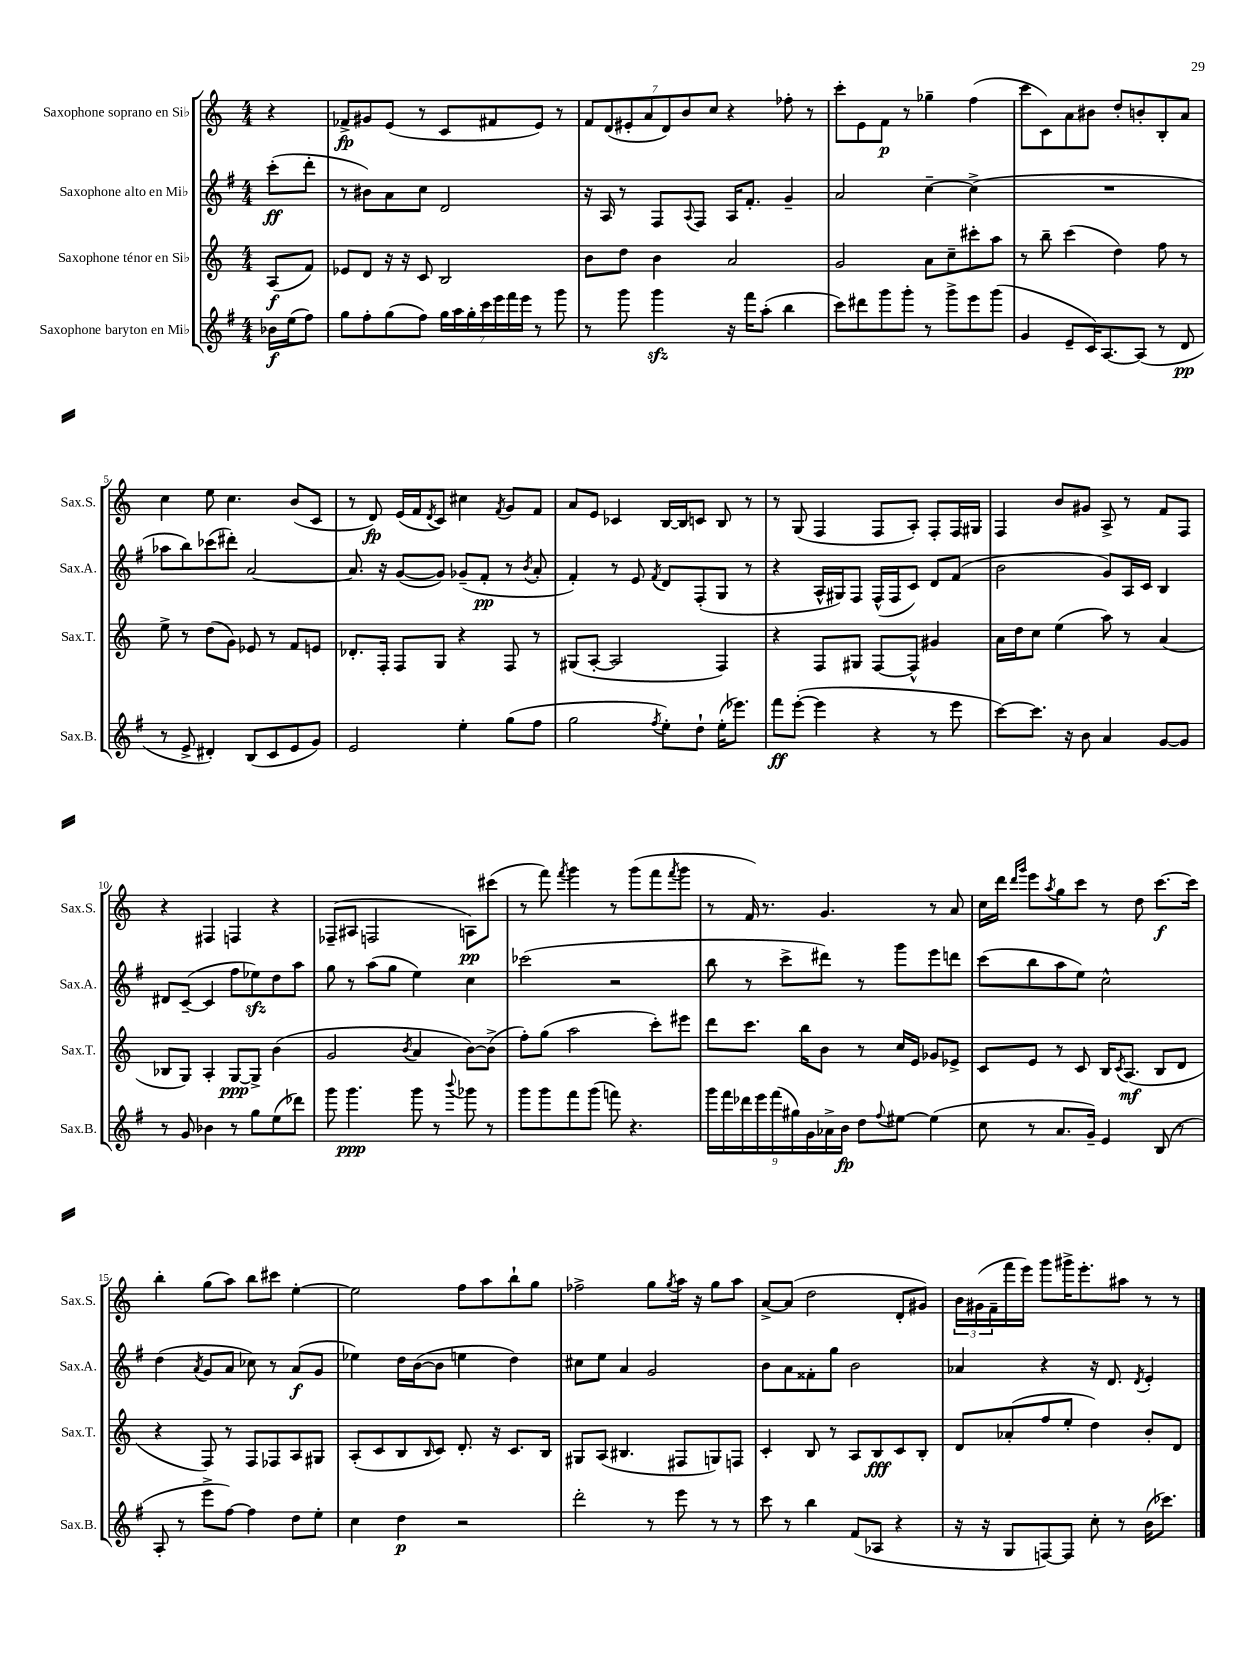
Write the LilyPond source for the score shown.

<<
\new StaffGroup <<
\new Staff = "s0" \with { instrumentName = "Saxophone soprano en Sib" shortInstrumentName = "Sax.S." } {
    \clef treble \key c \major \numericTimeSignature \time 4/4 \partial 4
    r4 |
    fes'8->\fp gis'8 e'8( r8 c'8 fis'8 e'8) r8 |
    \tuplet 7/4 { f'8 d'8( eis'8-. a'8 d'8) b'8 c''8 } r4 fes''8-. r8 |
    c'''8-. e'8 f'8\p r8 ges''4-- f''4( |
    c'''8 c'8) a'8 bis'8 d''8-. b'8-. b8-. a'8 |
    c''4 e''8 c''4. b'8( c'8 |
    r8 d'8\fp) e'16( f'16 \acciaccatura { d'8 } c'8) cis''4 \acciaccatura { f'8 } g'8 f'8 |
    a'8 e'8 ces'4 b16~ b16 c'8 b8 r8 |
    r8 g8( f4 f8 a8-.) f8-. f16 gis16 |
    f4 b'8 gis'8 a8-> r8 f'8 f8 |
    r4 fis4 f4 r4 |
    fes8--( ais8 f2 a8\pp) cis'''8( |
    r8 f'''8) \acciaccatura { f'''8 } g'''4 r8 g'''8( f'''8 \acciaccatura { f'''8 } g'''8 |
    r8 f'16) r8. g'4. r8 a'8 |
    c''16 d'''16 \grace { d'''16 g'''16 } e'''8 \acciaccatura { a''8 } g''8 c'''8 r8 d''8 c'''8.~\f c'''16 |
    b''4-. g''8( a''8) b''8 cis'''8 e''4~-. |
    e''2 f''8 a''8 b''8-! g''8 |
    fes''2-> g''8 \acciaccatura { g''8 } a''16 r16 g''8 a''8 |
    a'8~-> a'8( d''2 d'8-. gis'8) |
    \tuplet 3/2 { b'16 gis'16( f'16-- } f'''16 e'''16) g'''8 gis'''16-> e'''8.-. ais''8 r8 r8 \bar "|." |
}
\new Staff = "s1" \with { instrumentName = "Saxophone alto en Mib" shortInstrumentName = "Sax.A." } {
    \clef treble \key g \major \numericTimeSignature \time 4/4 \partial 4
    c'''8-.\ff( d'''8-. |
    r8 bis'8) a'8 c''8 d'2 |
    r16 a16 r8 fis8 \appoggiatura { a8 } fis8 a16 fis'8.-. g'4-- |
    a'2 c''4~-- c''4->( |
    R1 |
    aes''8 b''8) ces'''8( dis'''8-.) a'2~ |
    a'8. r16 g'8~( g'8) ges'8--( fis'8-.\pp r8 \acciaccatura { b'8 } a'8-. |
    fis'4-.) r8 e'8 \acciaccatura { fis'8 } d'8 fis8-.( g8 r8 |
    r4 a16-^ gis16) fis8 fis16-^( fis16 c'8) d'8 fis'8( |
    b'2 g'8) a16 c'16 b4 |
    dis'8 c'8~--( c'4 fis''8 ees''8\sfz) d''8 a''8 |
    g''8 r8 a''8( g''8 e''4) c''4 |
    ces'''2( r2 |
    b''8 r8 c'''8-> dis'''8) r8 g'''8 e'''8 d'''8 |
    c'''8( b''8 a''8 e''8) c''2-^ |
    d''4( \acciaccatura { a'8 } g'8 a'8 ces''8) r8 a'8\f( g'8 |
    ees''4) d''16 b'16~( b'8 e''4 d''4) |
    cis''8 e''8 a'4 g'2 |
    b'8 a'8 fisis'8-. g''8 b'2 |
    aes'4 r4 r16 d'8. \acciaccatura { d'8 } e'4-. \bar "|." |
}
\new Staff = "s2" \with { instrumentName = "Saxophone ténor en Sib" shortInstrumentName = "Sax.T." } {
    \clef treble \key c \major \numericTimeSignature \time 4/4 \partial 4
    a8\f( f'8) |
    ees'8 d'8 r16 r16 c'8 b2 |
    b'8 d''8 b'4 a'2 |
    g'2 a'8 c''8-- cis'''8-. a''8 |
    r8 b''8-- c'''4( d''4) f''8 r8 |
    e''8-> r8 d''8( g'8) ees'8 r8 f'8 e'8 |
    des'8.-. f16-. f8 g8 r4 f8 r8 |
    gis8( a8~-. a2 f4) |
    r4 f8 gis8 f8~ f8-^ gis'4 |
    a'16 d''16 c''8 e''4( a''8) r8 a'4( |
    bes8 g8) a4-. g8~\ppp g8-> b'4( |
    g'2 \acciaccatura { b'8 } a'4 b'8~) b'8->( |
    f''8-.) g''8( a''2 c'''8-.) eis'''8 |
    d'''8 c'''8. b''16 b'8 r8 c''16 e'16 ges'8 ees'8-> |
    c'8 e'8 r8 c'8 b16 \acciaccatura { c'8 } a8.\mf( b8 d'8 |
    r4 f8) r8 f8 fes8 a8 gis8 |
    a8-.( c'8 b8 \grace { b16 } c'8) d'8.-. r16 c'8. b16 |
    gis8 a8( bis4. fis8 g8) f8 |
    c'4-. b8 r8 a8 b8\fff c'8 b8-. |
    d'8 aes'8-.( f''8 e''8-. d''4) b'8-. d'8 \bar "|." |
}
\new Staff = "s3" \with { instrumentName = "Saxophone baryton en Mib" shortInstrumentName = "Sax.B." } {
    \clef treble \key g \major \numericTimeSignature \time 4/4 \partial 4
    bes'16\f e''16( fis''8) |
    g''8 fis''8-. g''8( fis''8) \tuplet 7/4 { g''16 a''16 g''16-. c'''16 e'''16 fis'''16 e'''16 } r8 g'''8 |
    r8 g'''8 g'''4\sfz r16 fis'''16 a''8-.( b''4 |
    c'''8) dis'''8 g'''8 g'''8-. r8 g'''8-> e'''8 g'''8( |
    g'4 e'8-- c'16) a8.~ a8( r8 d'8\pp |
    r8 e'8-> dis'4-.) b8( c'8 e'8 g'8) |
    e'2 e''4-. g''8( fis''8 |
    g''2 \acciaccatura { fis''8 } e''8-.) d''8-! e''16-.( ees'''8.) |
    fis'''8\ff e'''8~-.( e'''4 r4 r8 e'''8 |
    c'''8~) c'''8. r16 b'8 a'4 g'8~ g'8 |
    r8 g'8 bes'4 r8 g''8 e''8( des'''8) |
    g'''8 g'''4.\ppp g'''8 r8 \appoggiatura { b'''8 } ges'''8 r8 |
    g'''8 g'''8 fis'''8 g'''8( f'''8) r4. |
    \tuplet 9/8 { g'''16 fis'''16 des'''16 e'''16 fis'''16( gis''16) g'16 aes'16-> b'16\fp } d''8 \appoggiatura { fis''8 } eis''8~ eis''4( |
    c''8 r8 a'8. g'16--) e'4 b8( r8 |
    a8-. r8 e'''8-> fis''8~) fis''4 d''8 e''8-. |
    c''4 d''4\p r2 |
    d'''2-. r8 e'''8 r8 r8 |
    c'''8 r8 b''4 fis'8( aes8 r4 |
    r16 r16 g8 f8~) f8 c''8-. r8 b'16( ces'''8.) \bar "|." |
}
>>
>>
